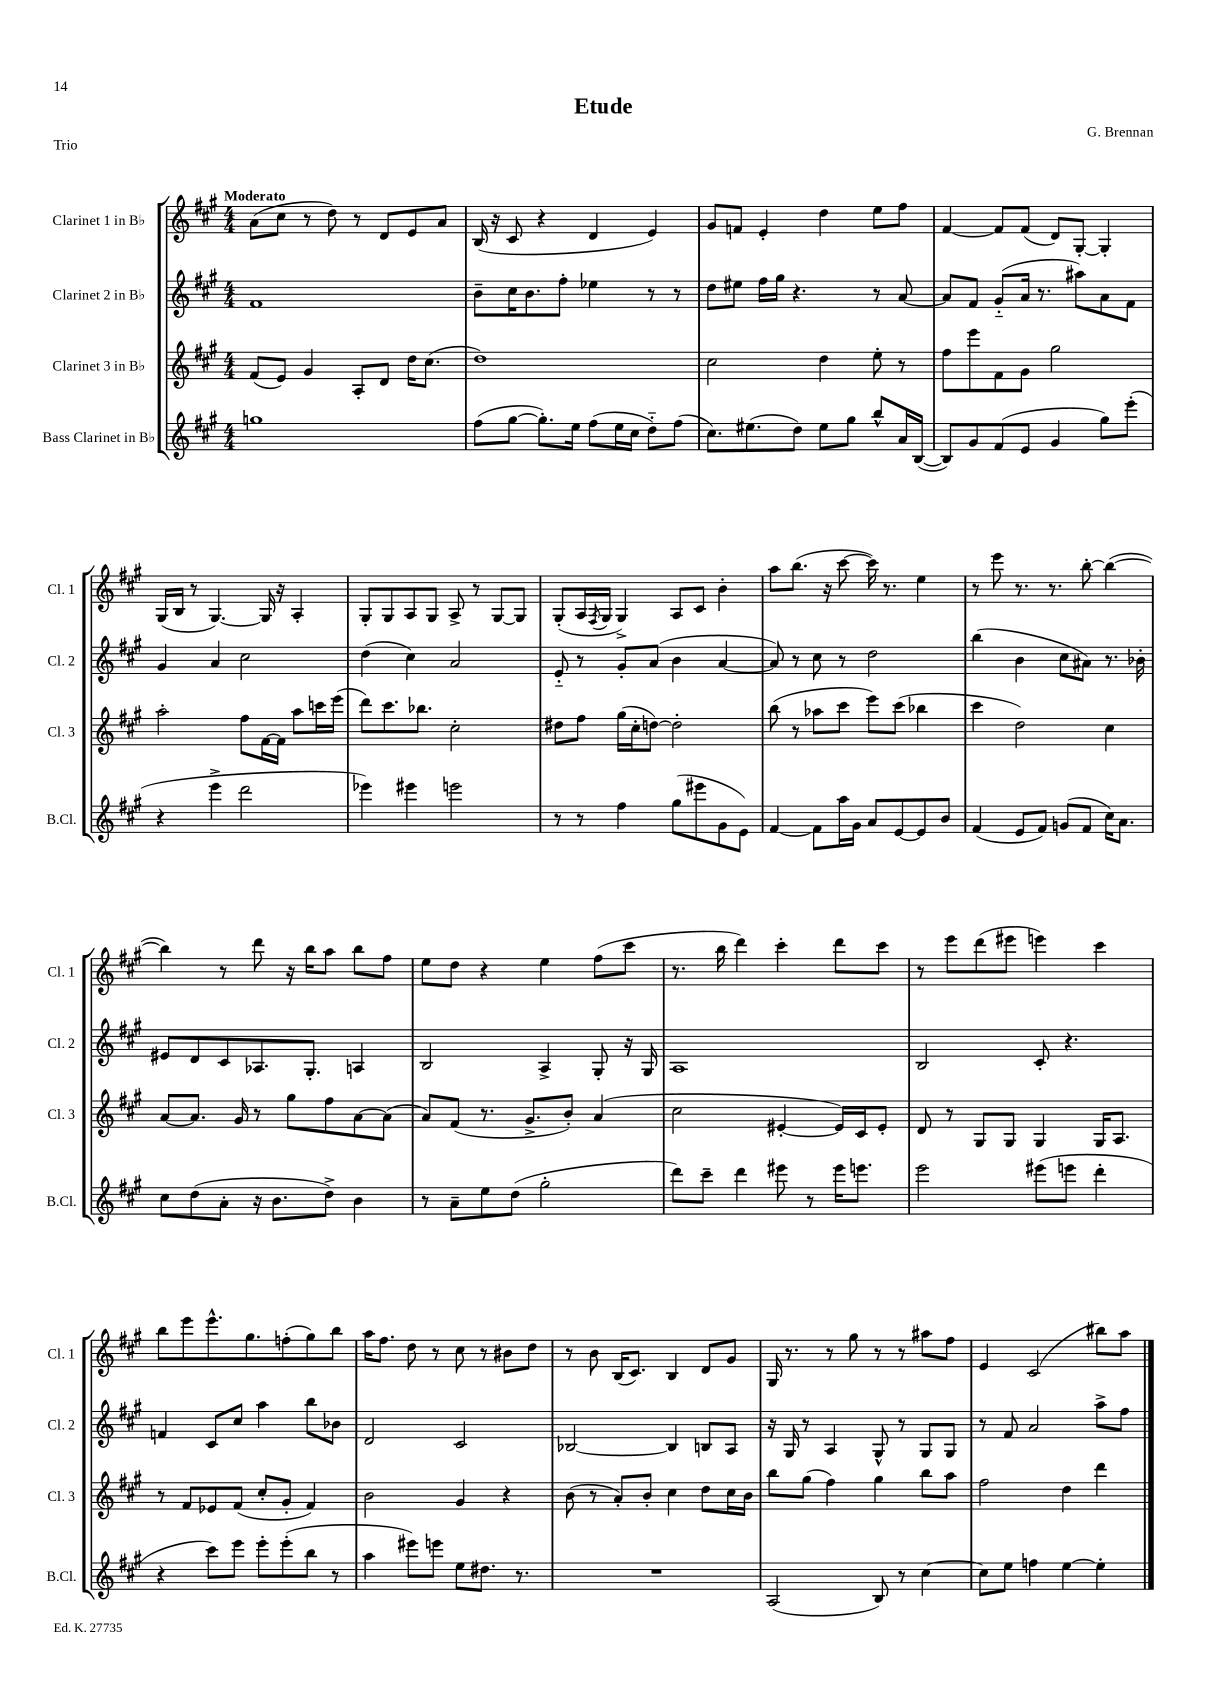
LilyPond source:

\header { title = "Etude" composer = "G. Brennan" piece = "Trio" }
<<
\new StaffGroup <<
\new Staff = "s0" \with { instrumentName = "Clarinet 1 in Bb" shortInstrumentName = "Cl. 1" } {
    \clef treble \key a \major \numericTimeSignature \time 4/4 \tempo "Moderato"
    a'8( cis''8 r8 d''8) r8 d'8 e'8 a'8 |
    b16( r16 cis'8 r4 d'4 e'4) |
    gis'8 f'8 e'4-. d''4 e''8 fis''8 |
    fis'4~ fis'8 fis'8( d'8) gis8~-. gis4-. |
    gis16( b16 r8 gis4.~) gis16 r16 a4-. |
    gis8-. gis8 a8 gis8 a8-> r8 gis8~ gis8 |
    gis8-.( a16 \acciaccatura { fis8 } gis16 gis4->) a8 cis'8 b'4-. |
    a''8 b''8.( r16 cis'''8~ cis'''16) r8. e''4 |
    r8 e'''8 r8. r8. b''8~-. b''4~( |
    b''4) r8 d'''8 r16 b''16 a''8 b''8 fis''8 |
    e''8 d''8 r4 e''4 fis''8( cis'''8 |
    r8. b''16 d'''4) cis'''4-. d'''8 cis'''8 |
    r8 e'''8 d'''8( eis'''8 e'''4) cis'''4 |
    b''8 e'''8 e'''8.-^ gis''8. f''8-.( gis''8) b''8 |
    a''16 fis''8. d''8 r8 cis''8 r8 bis'8 d''8 |
    r8 b'8 b16( cis'8.) b4 d'8 gis'8 |
    gis16 r8. r8 gis''8 r8 r8 ais''8 fis''8 |
    e'4 cis'2( bis''8) a''8 \bar "|." |
}
\new Staff = "s1" \with { instrumentName = "Clarinet 2 in Bb" shortInstrumentName = "Cl. 2" } {
    \clef treble \key a \major \numericTimeSignature \time 4/4
    fis'1 |
    b'8-- cis''16 b'8. fis''8-. ees''4 r8 r8 |
    d''8 eis''8 fis''16 gis''16 r4. r8 a'8~ |
    a'8 fis'8 gis'8-_( a'16 r8. ais''8) a'8 fis'8 |
    gis'4 a'4 cis''2 |
    d''4( cis''4) a'2 |
    e'8-_ r8 gis'8-. a'8( b'4 a'4~ |
    a'8) r8 cis''8 r8 d''2 |
    b''4( b'4 cis''8 ais'8) r8. bes'16-. |
    eis'8 d'8 cis'8 aes8. gis8.-. a4 |
    b2 a4-> gis8-. r16 gis16 |
    a1 |
    b2 cis'8-. r4. |
    f'4 cis'8 cis''8 a''4 b''8 bes'8 |
    d'2 cis'2 |
    bes2~ bes4 b8 a8 |
    r16 gis16 r8 a4 gis8-^ r8 gis8 gis8 |
    r8 fis'8 a'2 a''8-> fis''8 \bar "|." |
}
\new Staff = "s2" \with { instrumentName = "Clarinet 3 in Bb" shortInstrumentName = "Cl. 3" } {
    \clef treble \key a \major \numericTimeSignature \time 4/4
    fis'8( e'8) gis'4 a8-. d'8 d''16 cis''8.( |
    d''1) |
    cis''2 d''4 e''8-. r8 |
    fis''8 e'''8 fis'8 gis'8 gis''2 |
    a''2-. fis''8 fis'16~ fis'16 a''8 c'''16 e'''16( |
    d'''8) cis'''8. bes''8. cis''2-. |
    dis''8 fis''8 gis''16( cis''16-. d''8~) d''2-. |
    b''8( r8 aes''8 cis'''8 e'''8) cis'''8( bes''4 |
    cis'''4 d''2) cis''4 |
    a'8~ a'8. gis'16 r8 gis''8 fis''8 a'8~ a'8( |
    a'8) fis'8( r8. gis'8.-> b'8-.) a'4( |
    cis''2 eis'4~-. eis'16) cis'16 eis'8-. |
    d'8 r8 gis8 gis8 gis4 gis16 a8. |
    r8 fis'8 ees'8 fis'8( cis''8-. gis'8-. fis'4) |
    b'2 gis'4 r4 |
    b'8( r8 a'8-.) b'8-. cis''4 d''8 cis''16 b'16 |
    b''8 gis''8( fis''4) gis''4 b''8 a''8 |
    fis''2 d''4 d'''4 \bar "|." |
}
\new Staff = "s3" \with { instrumentName = "Bass Clarinet in Bb" shortInstrumentName = "B.Cl." } {
    \clef treble \key a \major \numericTimeSignature \time 4/4
    g''1 |
    fis''8( gis''8~ gis''8.-.) e''16 fis''8( e''16 cis''16 d''8-_) fis''8( |
    cis''8.) eis''8.( d''8) eis''8 gis''8 b''8-^ a'16 b16~( |
    b8) gis'8 fis'8( e'8 gis'4 gis''8) e'''8-.( |
    r4 e'''4-> d'''2 |
    ees'''4) eis'''4 e'''2 |
    r8 r8 fis''4 gis''8( eis'''8 gis'8 e'8) |
    fis'4~ fis'8 a''16 gis'16 a'8 e'8~ e'8 b'8 |
    fis'4( e'8 fis'8) g'8( fis'8 cis''16) a'8. |
    cis''8 d''8( a'8-. r16 b'8. d''8->) b'4 |
    r8 a'8-- e''8 d''8( gis''2-. |
    d'''8) cis'''8-- d'''4 eis'''8 r8 eis'''16 e'''8. |
    e'''2 eis'''8( e'''8 d'''4-. |
    r4 cis'''8) e'''8 e'''8-. e'''8-.( b''8 r8 |
    a''4 eis'''8) e'''8 e''8 dis''8. r8. |
    R1 |
    a2( b8) r8 cis''4~ |
    cis''8 e''8 f''4 e''4~ e''4-. \bar "|." |
}
>>
>>
\layout { \context { \Score \remove "Bar_number_engraver" } }
